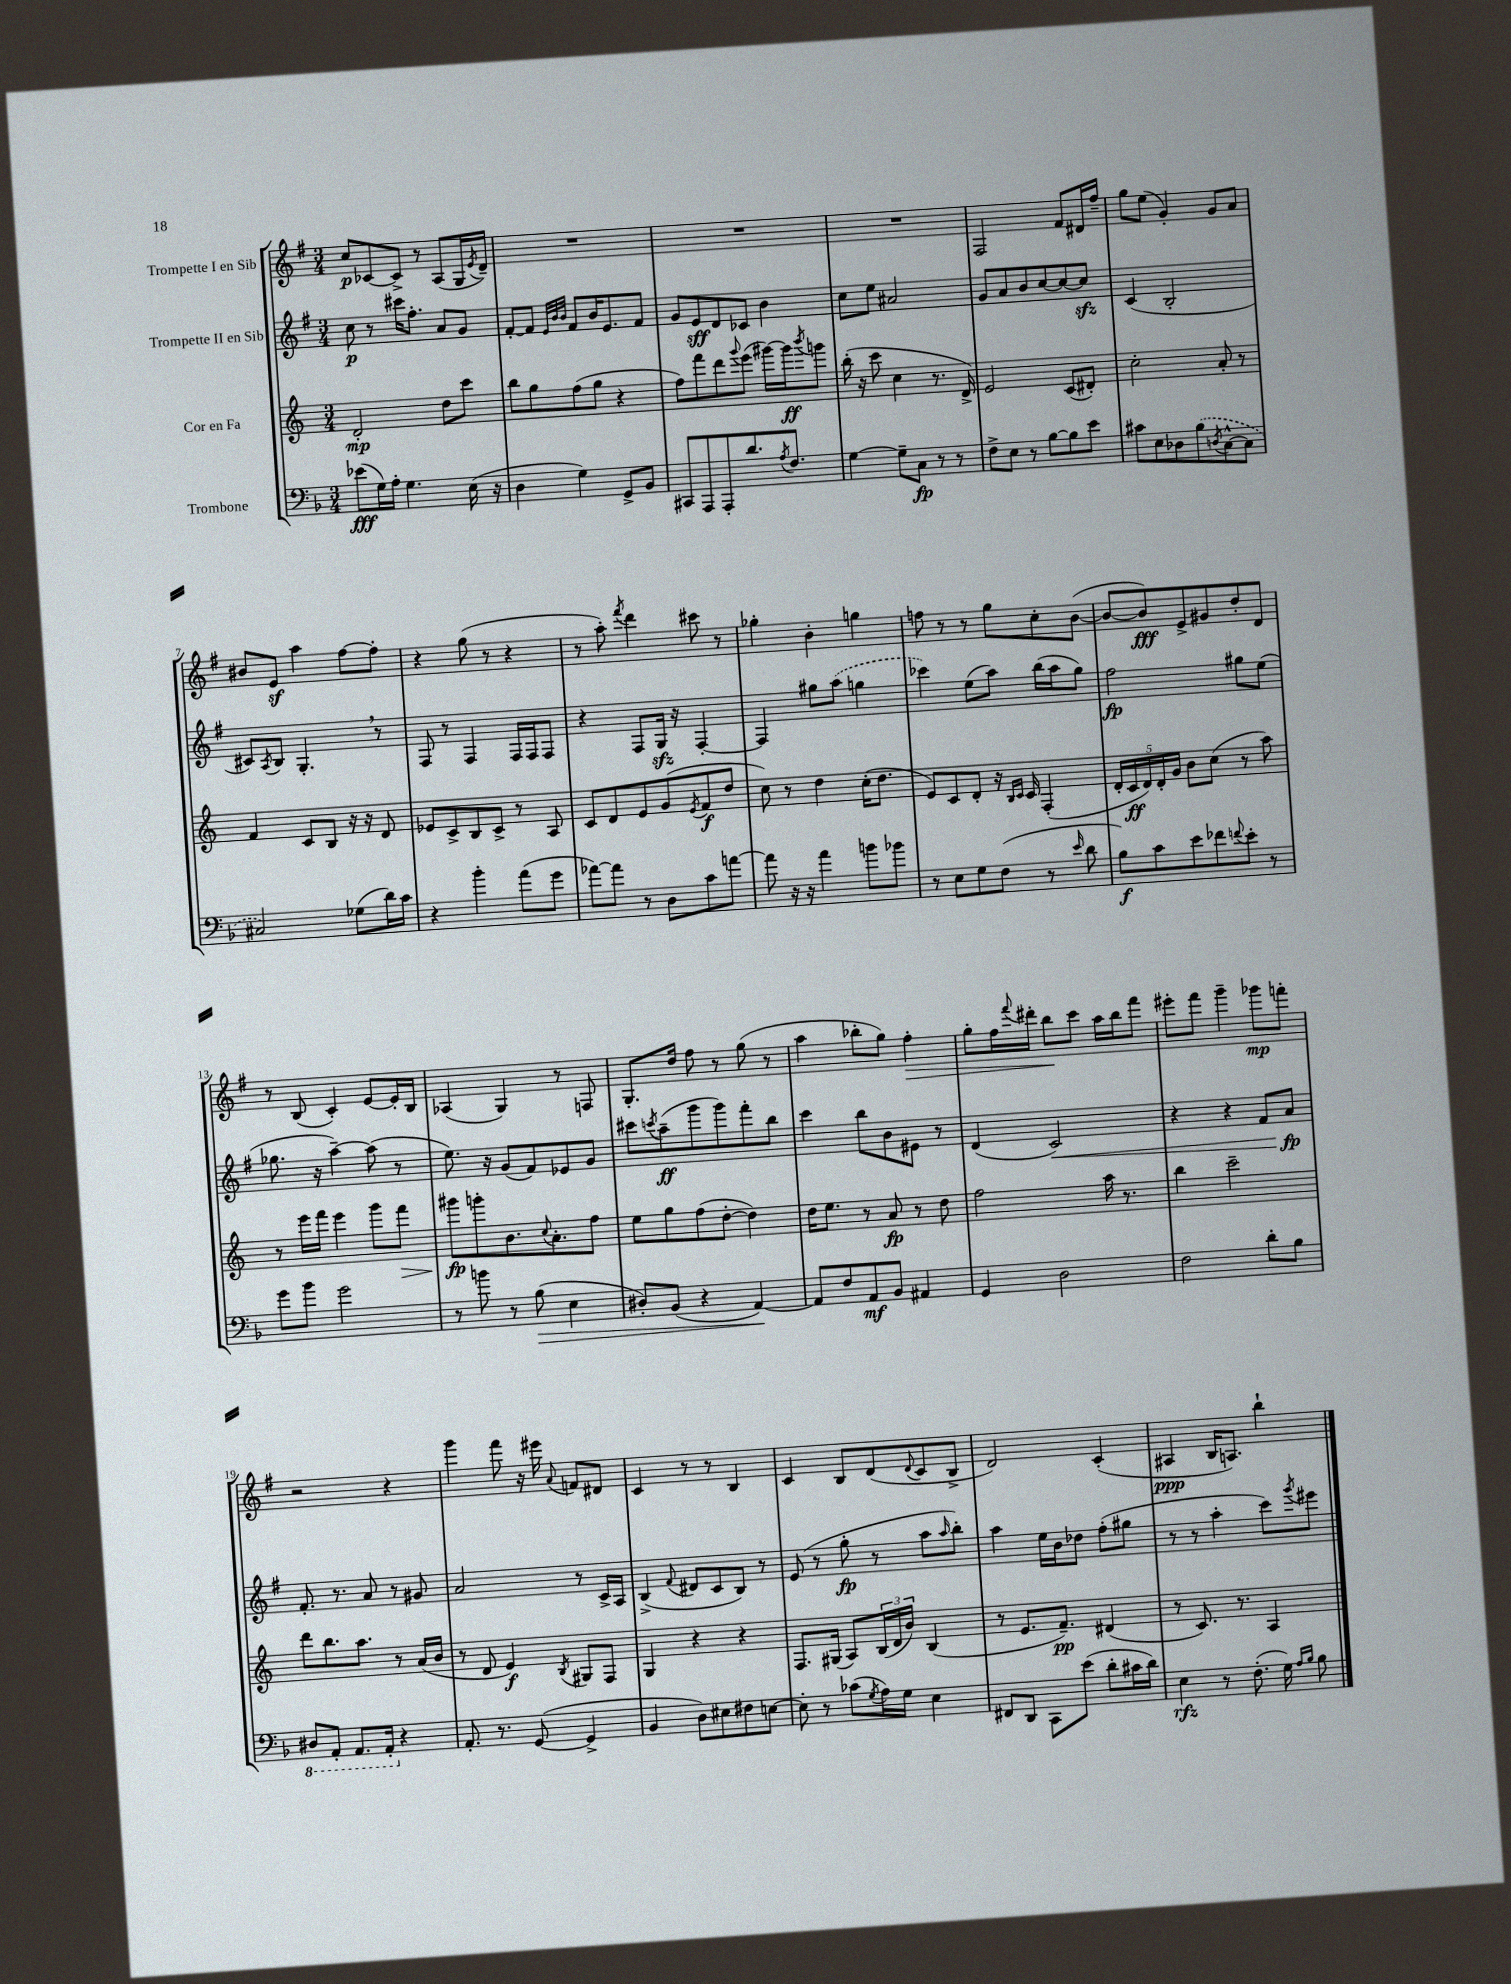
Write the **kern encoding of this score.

**kern	**kern	**kern	**kern
*staff4	*staff3	*staff2	*staff1
*clefF4	*clefG2	*clefG2	*clefG2
*k[b-]	*k[]	*k[f#]	*k[f#]
*M3/4	*M3/4	*M3/4	*M3/4
(8e-\L	2d'/	8cc\	8cc/L
16G\L)	.	8r	[8c-/
16A'\JJ	.	.	.
4.G\	.	16ccc#\LK	8c-^/]J
.	.	8.ff#'\J	.
.	.	.	8r
.	8dd\L	8a/L	(8A/L
(16E\	8ccc\J	8g/J	16G/L
.	.	.	8qe/
16r	.	.	16d~/JJ)
=	=	=	=
4D\	8bb\L	[8f#'/L	2.r
.	8gg\	8f#/]J	.
.	.	32qqe/LLL	.
.	.	32qqb/	.
.	.	32qqb/JJJ	.
4G\)	(8ff\	8f#/L	.
.	8gg\J	16b/K	.
.	.	8.e/	.
8GG^/L	4r	.	.
8BB-/J	.	8f#/J	.
=	=	=	=
8CC#/L	8ff\L)	8g/L	2.r
8AAA/	8fff\	8e/	.
8AAA'/	8ddd\	8d/	.
.	8qqggg/	.	.
8.d/	(8eee\J	8c-/J	.
.	[16ggg#\LL)	4b\	.
8qA/	.	.	.
8.F/J	16ggg#\]J	.	.
.	8qbbb/	.	.
.	8ggg\J	.	.
=	=	=	=
[4G\	(16bb'\	8cc\L	2.r
.	16r	.	.
.	8ccc\	8ee\J	.
8G~\]L	4cc\	2a#/	.
8C\J	.	.	.
8r	8.r	.	.
8r	.	.	.
.	16d^/)	.	.
=	=	=	=
8F^\L	2e/	8g/L	2F#/
8E\J	.	8a/	.
8r	.	8b/	.
[8B-\L	.	[8cc/	.
8B-\]	(8c/L	8cc/_	8f#/L
8e\J	8d#'/J)	8cc/]J	16d#/L
.	.	.	16ff#~/JJ
=	=	=	=
8c#\L	2cc'\	(4c/	8gg\L
8E\	.	.	(8ee\J
8D-\	.	2B'/	4g'/)
(8B-\	.	.	.
8qD/	.	.	.
[8C^^\	8a'/	.	8g/L
8C\]J	8r	.	8a/J
=	=	=	=
2C#/)	4f/	8c#/L)	8b#/L
.	.	8qA/	.
.	.	8B/J	8e/J
.	8c/L	4.G'/	4aa\
.	8B/J	.	.
(8G-\L	16r	.	[8ff#\L
.	16r	.	.
16d\L)	8d/	8r	8ff#'\]J
16c\JJ	.	.	.
=	=	=	=
4r	8e-/L	8F#/	4r
.	8c^/	8r	.
4b-'\	8B/	4F#/	(8gg\
.	8c^/J	.	8r
(8a\L	8r	16F#/LL	4r
.	.	16F#/J	.
8g\J	8A/	8F#/J	.
=	=	=	=
[8a-\L)	8c/L	4r	8r
8a-\]J	8d/	.	8aa'\)
.	.	.	8qfff#/
8r	8e/	8F#/L	4ddd\
8D\L	(8g/	16G/Jk	.
.	.	16r	.
.	8qe/	.	.
8c\	8f/	[4F#'/	8ccc#\
[8a\J	8dd/J	.	8r
=	=	=	=
8a\]	8cc\)	4F#/]	4gg-'\
16r	8r	.	.
16r	.	.	.
4a\	4dd\	8gg#\L	4b'\
.	.	(8aa\J	.
8b\L	(16cc'\LK	4gg\	4gg\
.	8.dd\J	.	.
8b-\J	.	.	.
=	=	=	=
8r	8e/L)	4ccc-\)	8ff\
8E\L	8c/	.	8r
8G\	8d'/J	(8ee\L	8r
(8F\J	16r	8aa\J)	8gg\L
.	16qqB/LL	.	.
.	16qqc/JJ	.	.
.	16c/	.	.
8r	(4F'/	(16bb\LL	8cc'\
.	.	16aa\J	.
16qqe/	.	.	.
8d\	.	8gg\J)	([8b\J
=	=	=	=
8B-\L)	20d'/LL	2ff#\	8b/_L
.	20c/	.	.
.	20d/)	.	.
8c\	.	.	8b/])
.	20d'/	.	.
.	20g/JJ	.	.
8e\	8b\L	.	8e^/
8f-\	(8cc\J	.	8g#/
8qqf/	.	.	.
8e'\J	8r	8gg#\L	8dd'/
8r	8aa\)	(8ee\J	8d/J
=	=	=	=
8g\L	8r	8.gg-\	8r
8b-\J	16eee\LL	.	(8B/
.	16fff\JJ	16r	.
2g\	4eee\	[4aa~\)	4c'/)
.	8ggg\L	(8aa\]	[8e/L
.	8fff\J	8r	16e'/]L
.	.	.	16B/JJ
=	=	=	=
8r	8ggg#\L	8.ee\)	(4A-/
8b\	8ggg'\	.	.
.	.	16r	.
8r	8.b\	(8g/L	4G/)
(8B-\	.	8f#/)	.
.	8qqcc/	.	.
.	8.a'\	.	.
4E\	.	8e-/	8r
.	8ff\J	8g/J	8F/
=	=	=	=
8D#'/L)	8ee\L	8ccc#\L	8.G'/L
.	.	8qccc/	.
(8BB-/J	8gg\	(8aa~\	.
.	.	.	16dd/Jk
4r	(8ff\	8ggg\	8ff#\
.	[8dd'\J	8ggg\)	8r
[4AA/)	4dd\])	8fff#'\	(8gg\
.	.	8bb\J	8r
=	=	=	=
8AA/]L	16dd\LK	4ccc\	4aa\
.	8.ee\J	.	.
8F/	.	.	.
8AA/	8r	8bb\L	8bb-'\L
8BB-/J	8a/	8b\	8gg\J)
4AA#/	8r	8e#\J	4ff#'\
.	8dd\	8r	.
=	=	=	=
4GG/	2ff\	(4d/	8gg'\L
.	.	.	16ff#\L
.	.	.	8qqfff#/
.	.	.	16ddd#'\JJ
2D\	.	2c/)	8bb\L
.	.	.	8ccc\J
.	16aa\	.	16aa\LL
.	8.r	.	16bb\J
.	.	.	8fff#\J
=	=	=	=
2F\	4bb\	4r	8eee#'\L
.	.	.	8fff#\J
.	2ccc~\	4r	4ggg~\
8d'\L	.	8f#/L	8ggg-\L
8B-\J	.	8a/J	8fff'\J
=	=	=	=
8DD#/L	8ddd\L	8.f#'/	2r
8AAA'/J	8.bb\	.	.
.	.	8.r	.
8.AAA/L	.	.	.
.	8.aa\J	.	.
.	.	8a/	.
16AAA'/Jk	.	.	.
4r	8r	8r	4r
.	(16a/LL	8g#/	.
.	16b/JJ	.	.
=	=	=	=
8.AA'/	8r	2a/	4ggg\
.	8d/	.	.
8.r	.	.	.
.	4e/)	.	8fff#\
([8GG/	.	.	16r
.	.	.	16eee#\
.	8qB/	.	8qqa/
4GG^/]	8G#/L	8r	8f/L
.	8F/J	16c^/LL	8d#/J
.	.	16A/JJ	.
=	=	=	=
4BB-/	4G/	(4B^/	4c/
.	.	8qqf#/	.
8D\L)	4r	8d#/L	8r
8E#\	.	8c/	8r
8F#\	4r	8B/J)	4B/
[8E\J	.	8r	.
=	=	=	=
8E'\]	8.F/L	(8e/	4c/
8r	.	8r	.
.	(16G#/Jk	.	.
(8c-\L	8A/L)	8gg'\	8B/L
8qG/	.	.	.
16A\L)	(24B/L	8r	(8d/
.	24d/	.	.
16G\JJ	.	.	.
.	24b/JJ)	.	.
.	.	.	8qqd/
4E\	(4B/	8aa\L	8c/
.	.	16qqaa/	.
.	.	8bb'\J)	8B^/J
=	=	=	=
8FF#/L	8r	4aa\	2d/)
8DD/J	8.e/L	.	.
8CC\L	.	16ee\LL	.
.	8.f~/J)	16b\J	.
(8e\J	.	8dd-\J	.
8d'\L	(4d#/	(8ff#'\L	(4c'/
16c#\L	.	8gg#\J	.
16d\JJ)	.	.	.
=	=	=	=
4E\	8r	8r	4A#/
.	8.c/)	8r	.
8r	.	4aa'\	16B/LK
.	8.r	.	8.A/J)
(8.F'\	.	.	.
.	4A/	8ccc\L)	4bb`\
16G\)	.	.	.
16qqA/LL	.	.	.
16qqB-/JJ	.	8qggg/	.
8B-\	.	8eee#\J	.
==	==	==	==
*-	*-	*-	*-
